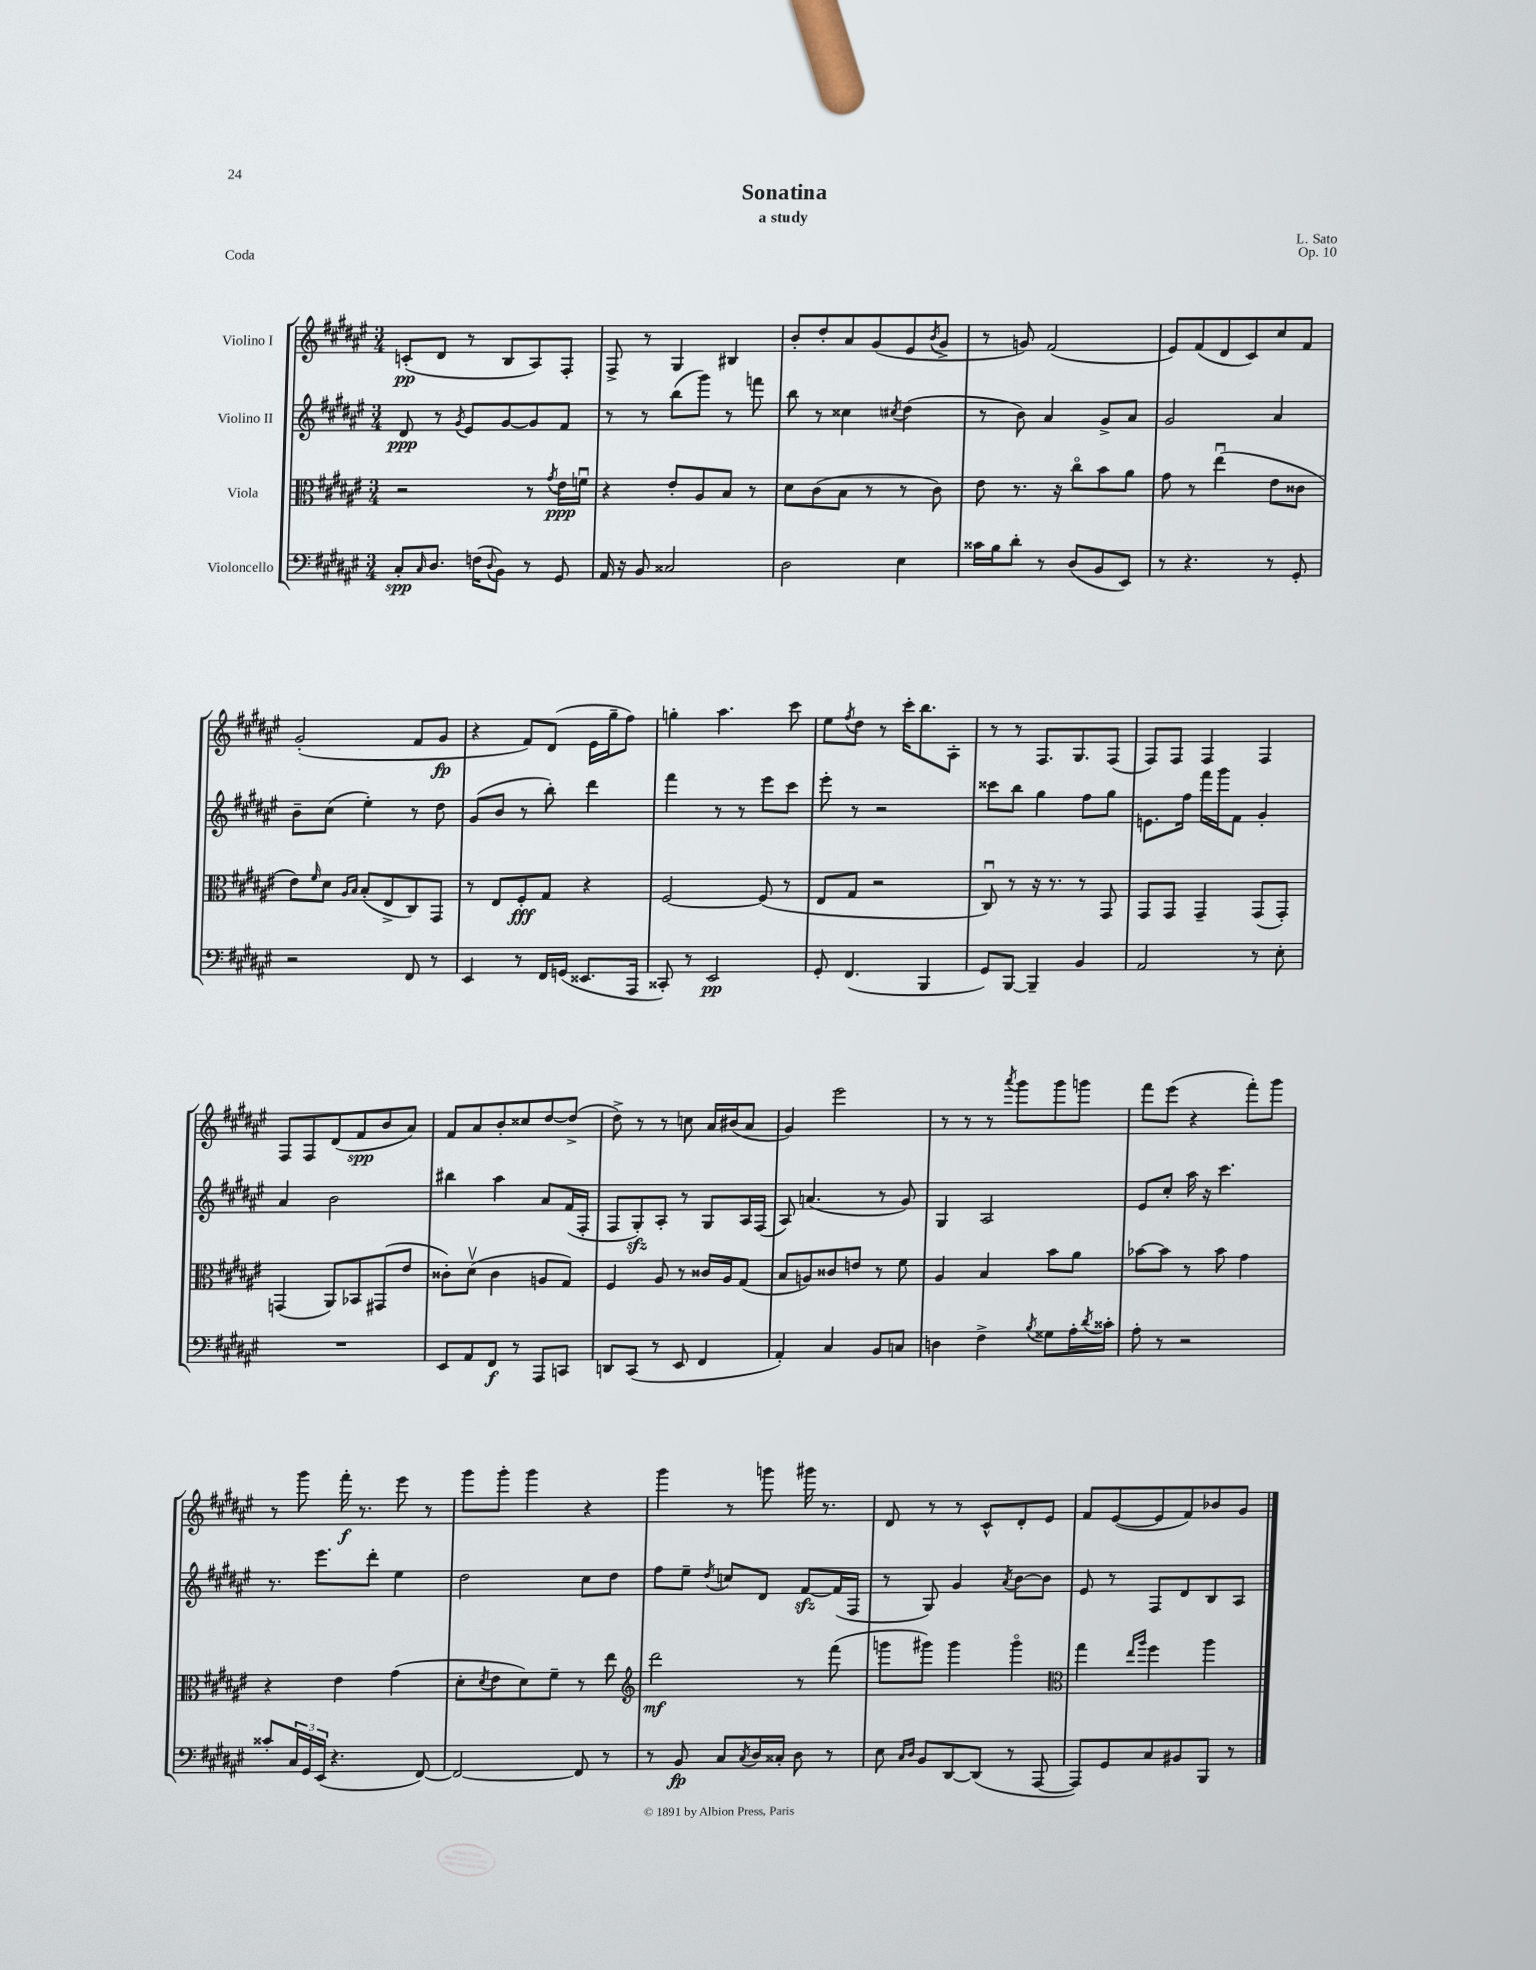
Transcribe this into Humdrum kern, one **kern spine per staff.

**kern	**dynam	**kern	**dynam	**kern	**dynam	**kern	**dynam
*part4	*part4	*part3	*part3	*part2	*part2	*part1	*part1
*staff4	*staff4	*staff3	*staff3	*staff2	*staff2	*staff1	*staff1
*I"Violoncello	*	*I"Viola	*	*I"Violino II	*	*I"Violino I	*
*clefF4	*	*clefC3	*	*clefG2	*	*clefG2	*
*k[f#c#g#d#a#e#]	*	*k[f#c#g#d#a#e#]	*	*k[f#c#g#d#a#e#]	*	*k[f#c#g#d#a#e#]	*
*M3/4	*	*M3/4	*	*M3/4	*	*M3/4	*
=1	=1	=1	=1	=1	=1	=1	=1
8C#'/L	spp	2r	.	8d#/	ppp	(8cn'/L	pp
16qqC#/	.	.	.	.	.	.	.
8.D#/J	.	.	.	8r	.	8d#/J	.
.	.	.	.	8qg#/	.	.	.
.	.	.	.	8e#/L	.	8r	.
(16Fn\KL	.	.	.	.	.	.	.
8qqD#/	.	.	.	.	.	.	.
8BB\J)	.	.	.	[8g#/	.	8B/L	.
8r	.	8r	.	8g#/]	.	8A#/)	.
.	.	8qg#/	.	.	.	.	.
8GG#/	.	16e#\LL	ppp	8f#/J	.	8F#'/J	.
.	.	16fnu\JJ	.	.	.	.	.
=2	=2	=2	=2	=2	=2	=2	=2
16AA#/	.	4r	.	8r	.	8F#^/	.
16r	.	.	.	.	.	.	.
8BB/	.	.	.	8r	.	8r	.
2C##X/	.	8e#'/L	.	(8bb\L	.	4G#/	.
.	.	8A#/	.	8ggg#\J)	.	.	.
.	.	8B/J	.	8r	.	4B#X/	.
.	.	8r	.	8fffn\	.	.	.
=3	=3	=3	=3	=3	=3	=3	=3
2D#\	.	8d#\L	.	8bb\	.	8b'/L	.
.	.	(8c#\	.	8r	.	8dd#'/	.
.	.	8B\J	.	4cc##X\	.	8a#/	.
.	.	8r	.	.	.	(8g#/	.
.	.	.	.	8qcc#X/	.	.	.
4E#\	.	8r	.	(4dd#\	.	8e#/	.
.	.	.	.	.	.	8qb/	.
.	.	8c#\)	.	.	.	8g#^/J	.
=4	=4	=4	=4	=4	=4	=4	=4
16c##X\LL	.	8e#\	.	8r	.	8r	.
16B\J	.	.	.	.	.	.	.
8d#'\J	.	8.r	.	8b\)	.	8gn/)	.
8r	.	.	.	4a#/	.	(2f#/	.
.	.	16r	.	.	.	.	.
(8D#/L	.	8cc#\L	.	.	.	.	.
8BB/	.	8b\	.	8g#^/L	.	.	.
8EE#/J)	.	8a#\J	.	8a#/J	.	.	.
=5	=5	=5	=5	=5	=5	=5	=5
8r	.	8g#\	.	2g#/	.	8e#/L)	.
4.r	.	8r	.	.	.	(8f#/	.
.	.	(4ee#u\	.	.	.	8d#/	.
.	.	.	.	.	.	8c#/)	.
8r	.	8e#\L	.	4a#/	.	8cc#/	.
8GG#'/	.	8c##X\J	.	.	.	8f#/J	.
!!LO:LB:g=z
=6	=6	=6	=6	=6	=6	=6	=6
2r	.	8e#\L)	.	8b~\L	.	(2g#'/	.
.	.	16qqf#/	.	.	.	.	.
.	.	8d#\J	.	(8cc#\J	.	.	.
.	.	16qqA#/LL	.	.	.	.	.
.	.	16qqB/JJ	.	.	.	.	.
.	.	(8B'/L	.	4ee#'\)	.	.	.
.	.	8E#^/	.	.	.	.	.
8FF#/	.	8C#/)	.	8r	.	8f#/L	.
8r	.	8GG#/J	.	8dd#\	.	8g#/J	fp
=7	=7	=7	=7	=7	=7	=7	=7
4EE#/	.	8r	.	(8g#/L	.	4r	.
.	.	8E#/L	.	8b/J	.	.	.
8r	.	8F#'/	fff	8r	.	8f#/L)	.
16FF#/LL	.	8G#/J	.	8bb'\)	.	(8d#/J	.
(16GGn/JJ	.	.	.	.	.	.	.
8.EE##X/L	.	4r	.	4ddd#\	.	16e#\LL	.
.	.	.	.	.	.	16gg#~\J	.
.	.	.	.	.	.	8ff#\J)	.
16AAA#/Jk	.	.	.	.	.	.	.
=8	=8	=8	=8	=8	=8	=8	=8
8CC##X'/)	.	[2F#/	.	4fff#\	.	4ggn'\	.
8r	.	.	.	.	.	.	.
2EE#/	pp	.	.	8r	.	4.aa#\	.
.	.	.	.	8r	.	.	.
.	.	(8F#/]	.	8eee#\L	.	.	.
.	.	8r	.	8ccc#\J	.	8ccc#\	.
=9	=9	=9	=9	=9	=9	=9	=9
8GG#'/	.	8E#/L	.	8eee#'\	.	8ee#\L	.
.	.	.	.	.	.	8qff#/	.
(4.FF#/	.	8G#/J	.	8r	.	8dd#\J	.
.	.	2r	.	2r	.	8r	.
.	.	.	.	.	.	16ccc#'\KL	.
.	.	.	.	.	.	8.bb\	.
4BBB/	.	.	.	.	.	.	.
.	.	.	.	.	.	8A#'\J	.
=10	=10	=10	=10	=10	=10	=10	=10
8GG#/L)	.	8C#u/)	.	8ccc##X\L	.	8r	.
[8BBB/J	.	8r	.	8bb\J	.	8r	.
4BBB~/]	.	16r	.	4gg#\	.	8.F#/L	.
.	.	8.r	.	.	.	.	.
.	.	.	.	.	.	8.G#/	.
4BB/	.	8r	.	8ff#\L	.	.	.
.	.	8GG#/	.	8gg#\J	.	(8F#/J	.
=11	=11	=11	=11	=11	=11	=11	=11
2AA#/	.	8GG#/L	.	8.en\L	.	8F#/L)	.
.	.	8GG#/J	.	.	.	8F#/J	.
.	.	.	.	16ff#\Jk	.	.	.
.	.	4GG#~/	.	16fff#\LL	.	4F#/	.
.	.	.	.	16ggg#\J	.	.	.
.	.	.	.	8f#\J	.	.	.
8r	.	(8GG#/L	.	4g#'/	.	4F#/	.
8E#'\	.	8GG#'/J)	.	.	.	.	.
!!LO:LB:g=z
=12	=12	=12	=12	=12	=12	=12	=12
2.r	.	(4GGn/	.	4a#/	.	8F#/L	.
.	.	.	.	.	.	8F#/	.
.	.	8AA#/L)	.	2b\	.	(8d#/	.
.	.	8BB-X/	.	.	.	8f#/	spp
.	.	(8GG#X/	.	.	.	8b/	.
.	.	8e#/J	.	.	.	8a#/J)	.
=13	=13	=13	=13	=13	=13	=13	=13
8EE#/L	.	8c##X'\L)	.	4bb#X\	.	8f#/L	.
8AA#/	.	(8d#v\J	.	.	.	8a#/	.
8FF#/J	f	4c##\	.	4aa#\	.	8b'/	.
8r	.	.	.	.	.	8cc##X/	.
8AAA#/L	.	8An/L	.	8a#/L	.	[8dd#/	.
8CCn/J	.	8G#/J)	.	(16f#/L	.	(8dd#^/J]	.
.	.	.	.	16F#'/JJ	.	.	.
=14	=14	=14	=14	=14	=14	=14	=14
8DDn/L	.	4F#/	.	8F#/L	.	8dd#^\)	.
(8CC#/J	.	.	.	8G#zz'/)	.	8r	.
8r	.	8A#/	.	8A#'/J	.	8r	.
8EE#/	.	8r	.	8r	.	8ccn\	.
4FF#/	.	16c##X/LL	.	8G#/L	.	16a#/LL	.
.	.	16A#/J	.	.	.	(16b#X/J	.
.	.	(8G#/J	.	16A#/L	.	8a#/J	.
.	.	.	.	(16F#/JJ	.	.	.
=15	=15	=15	=15	=15	=15	=15	=15
4AA#'/)	.	8B/L	.	8A#/)	.	4g#/)	.
.	.	8An/)	.	(4.an/	.	.	.
4C#/	.	8c##X/	.	.	.	2eee#\	.
.	.	8en/J	.	.	.	.	.
8BB/L	.	8r	.	8r	.	.	.
8Cn/J	.	8f#\	.	8g#/)	.	.	.
=16	=16	=16	=16	=16	=16	=16	=16
4Dn\	.	4A#/	.	4G#/	.	8r	.
.	.	.	.	.	.	8r	.
4F#^\	.	4B/	.	2A#/	.	8r	.
.	.	.	.	.	.	8qaaa#/	.
.	.	.	.	.	.	8ggg#\L	.
8qB/	.	.	.	.	.	.	.
8G##X\L	.	8b\L	.	.	.	8ggg#\	.
16A#'\L	.	8a#\J	.	.	.	8gggn\J	.
8qd#/	.	.	.	.	.	.	.
16c##X'\JJ	.	.	.	.	.	.	.
=17	=17	=17	=17	=17	=17	=17	=17
8A#'\	.	[8b-X\L	.	8e#/L	.	8fff#\L	.
8r	.	8b-\J]	.	8cc#'/J	.	(8eee#\J	.
2r	.	8r	.	16aa#\	.	4r	.
.	.	.	.	16r	.	.	.
.	.	8b-\	.	4.ccc#\	.	.	.
.	.	4g#\	.	.	.	8fff#'\L)	.
.	.	.	.	.	.	8ggg#\J	.
!!LO:LB:g=z
=18	=18	=18	=18	=18	=18	=18	=18
8c##X'/L	.	4r	.	8.r	.	8r	.
24C#/L	.	.	.	.	.	8ggg#\	.
24GG#/	.	.	.	.	.	.	.
.	.	.	.	8.eee#\L	.	.	.
(24EE#/JJ	.	.	.	.	.	.	.
4.r	.	4e#\	.	.	.	16fff#'\	f
.	.	.	.	.	.	8.r	.
.	.	.	.	8ddd#'\J	.	.	.
.	.	(4g#\	.	4ee#\	.	8eee#\	.
[8FF#/)	.	.	.	.	.	8r	.
=19	=19	=19	=19	=19	=19	=19	=19
2FF#/_	.	8d#'\L	.	2dd#\	.	8ggg#\L	.
.	.	8qd#/	.	.	.	.	.
.	.	8e#\	.	.	.	8ggg#'\J	.
.	.	8d#\)	.	.	.	4ggg#\	.
.	.	8f#~\J	.	.	.	.	.
8FF#/]	.	8r	.	8cc#\L	.	4r	.
8r	.	8ee#\	.	8dd#\J	.	.	.
=20	=20	=20	=20	=20	=20	=20	=20
*	*	*clefG2	*	*	*	*	*
8r	.	2ddd#\	mf	8ff#\L	.	4ggg#\	.
8BB/	fp	.	.	8ee#~\J	.	.	.
.	.	.	.	8qdd#/	.	.	.
8C#/L	.	.	.	8ccn/L	.	8r	.
8qC#/	.	.	.	.	.	.	.
16D#/L	.	.	.	8d#/J	.	8gggn\	.
16C##X'/JJ	.	.	.	.	.	.	.
8D#\	.	8r	.	[8f#zz/L	.	16ggg#X\	.
.	.	.	.	.	.	8.r	.
8r	.	(8fff#\	.	(16f#/L]	.	.	.
.	.	.	.	16F#/JJ	.	.	.
=21	=21	=21	=21	=21	=21	=21	=21
8E#\	.	8gggn\L	.	8r	.	8d#/	.
16qqC#/LL	.	.	.	.	.	.	.
16qqD#/JJ	.	.	.	.	.	.	.
8BB/L	.	8ggg#X\J)	.	8G#/)	.	8r	.
[8DD#/	.	4ggg#\	.	4g#/	.	8r	.
(8DD#/J]	.	.	.	.	.	8c#^^/L	.
.	.	.	.	8qa#/	.	.	.
8r	.	4ggg#\	.	[8b\L	.	8d#'/	.
[8AAA#/	.	.	.	8b\J]	.	8e#/J	.
=22	=22	=22	=22	=22	=22	=22	=22
*	*	*clefC3	*	*	*	*	*
8AAA#/L])	.	4gg#\	.	8e#/	.	8f#/L	.
8GG#/	.	.	.	8r	.	([8e#/	.
.	.	16qqee#/LL	.	.	.	.	.
.	.	16qqaa#/JJ	.	.	.	.	.
8C#/	.	4ff#\	.	8F#/L	.	8e#/]	.
8BB#X/	.	.	.	8d#/	.	8f#/)	.
8BBB/J	.	4aa#\	.	8B/	.	8b-X/	.
8r	.	.	.	8A#/J	.	8g#/J	.
==	==	==	==	==	==	==	==
*-	*-	*-	*-	*-	*-	*-	*-
